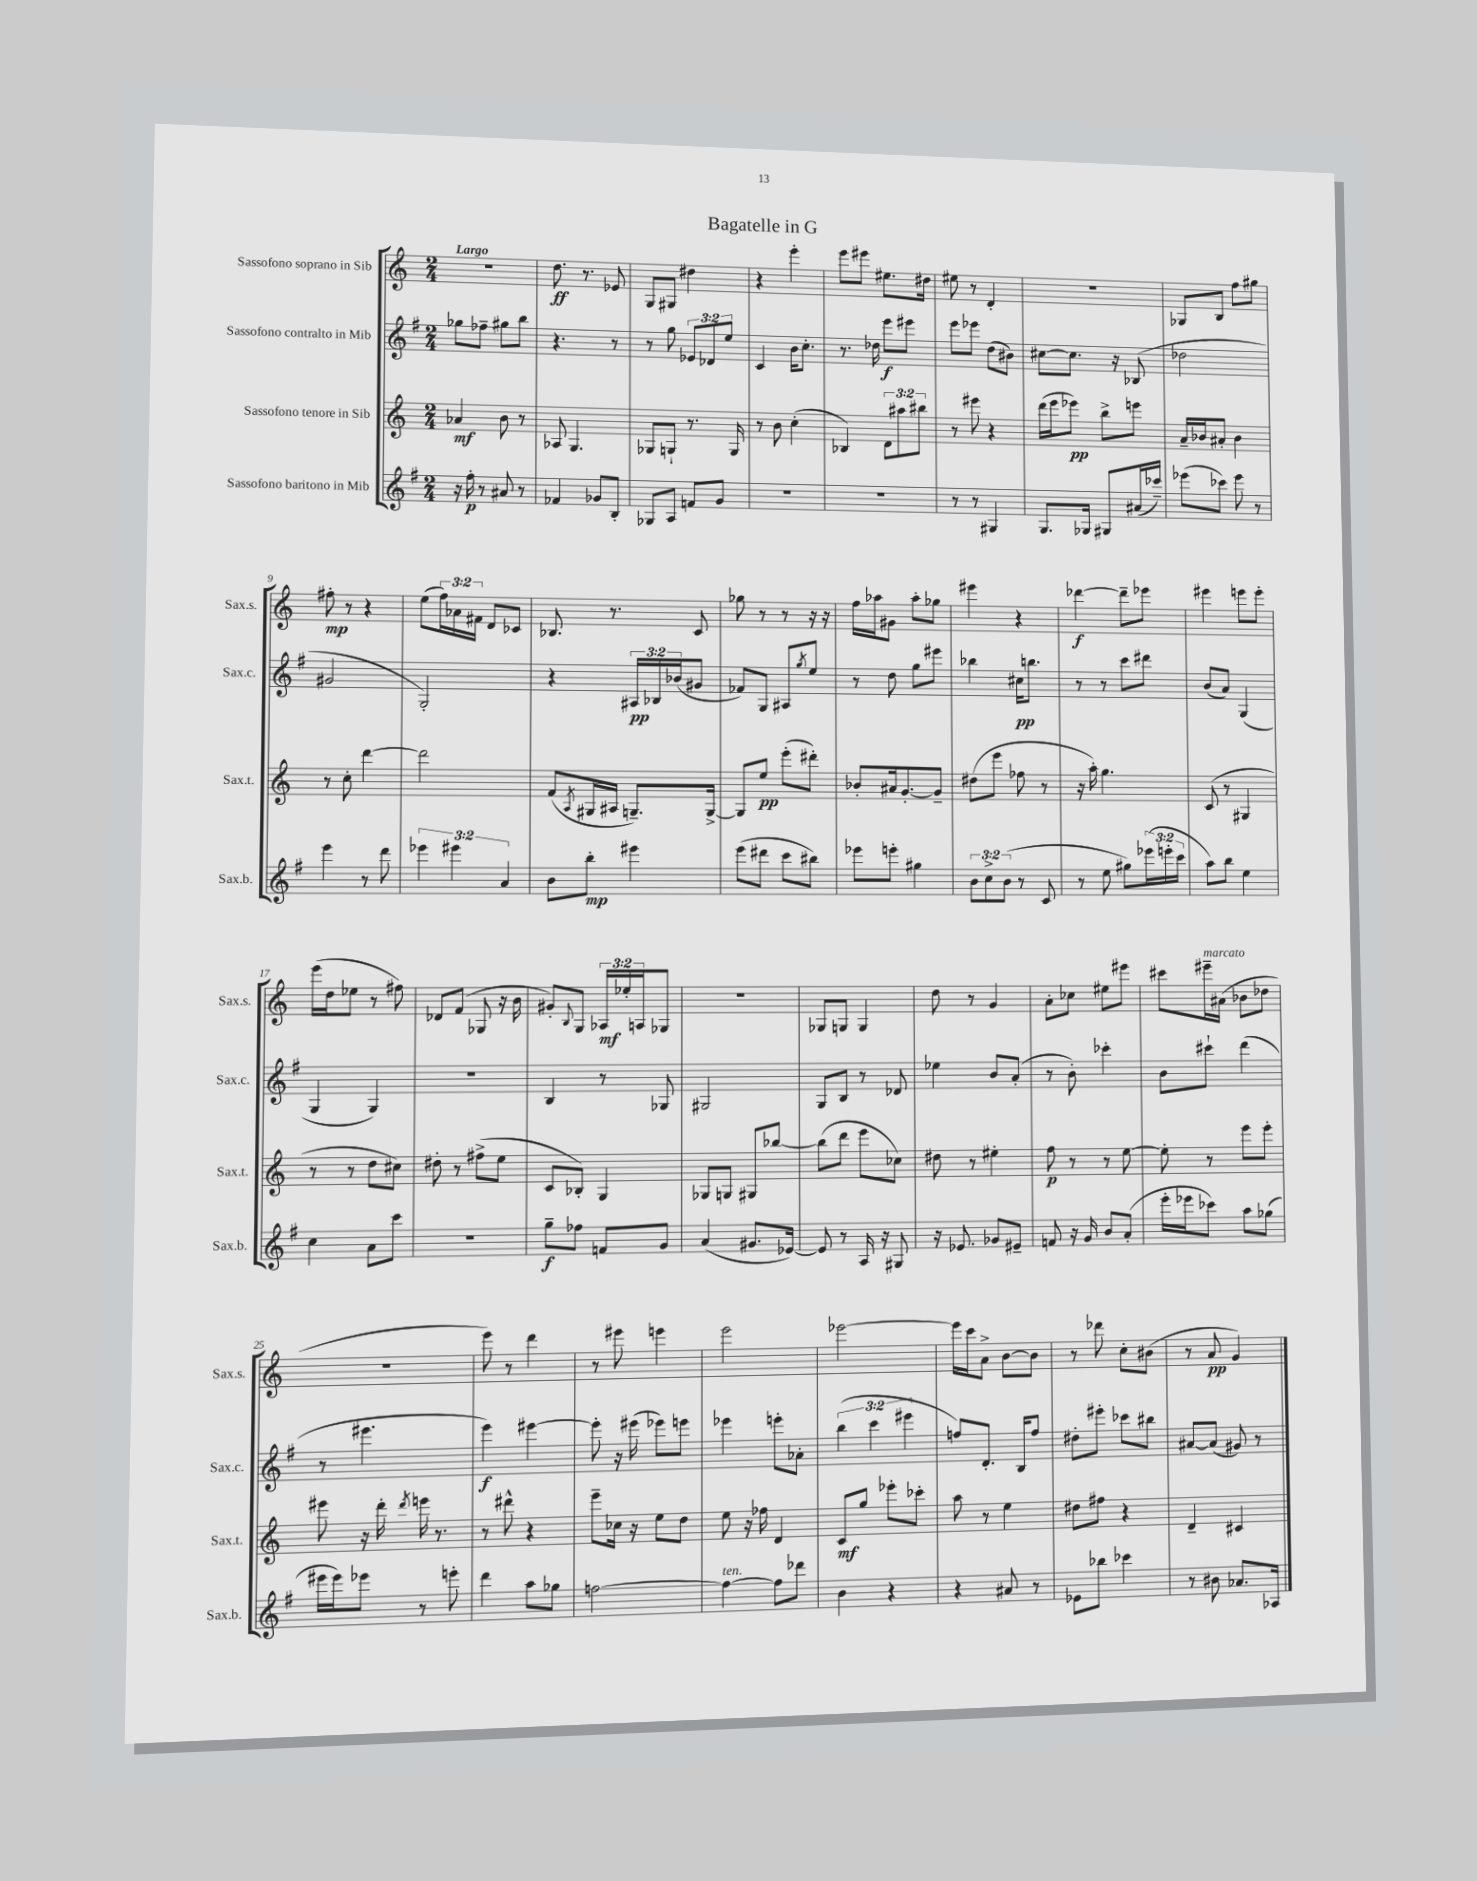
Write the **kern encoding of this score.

**kern	**dynam	**kern	**dynam	**kern	**dynam	**kern	**dynam
*part4	*part4	*part3	*part3	*part2	*part2	*part1	*part1
*staff4	*staff4	*staff3	*staff3	*staff2	*staff2	*staff1	*staff1
*I"Sassofono baritono in Mib	*	*I"Sassofono tenore in Sib	*	*I"Sassofono contralto in Mib	*	*I"Sassofono soprano in Sib	*
*I'Sax.b.	*	*I'Sax.t.	*	*I'Sax.c.	*	*I'Sax.s.	*
*clefG2	*	*clefG2	*	*clefG2	*	*clefG2	*
*k[f#]	*	*k[]	*	*k[f#]	*	*k[]	*
*M2/4	*	*M2/4	*	*M2/4	*	*M2/4	*
=1	=1	=1	=1	=1	=1	=1	=1
!	!	!	!	!	!	!LO:TX:a:B:t=Largo	!
16r	.	4a-X/	mf	8gg-X\L	.	2r	.
16ff#'\	p	.	.	.	.	.	.
8r	.	.	.	8ff-X~\J	.	.	.
8a#X/	.	8b\	.	8gg#X\L	.	.	.
8r	.	8r	.	8bb\J	.	.	.
=2	=2	=2	=2	=2	=2	=2	=2
4f-X/	.	8A-X/	.	4.r	.	8.dd\	ff
.	.	4.G/	.	.	.	.	.
.	.	.	.	.	.	8.r	.
8g-X/L	.	.	.	.	.	.	.
8B'/J	.	.	.	8r	.	8e-X/	.
=3	=3	=3	=3	=3	=3	=3	=3
8G-X/L	.	8G-X/L	.	8r	.	8G/L	.
8A/J	.	8Gn`/J	.	8gg\	.	8G#X/J	.
8fn/L	.	8.r	.	12e-X/L	.	4dd#X\	.
.	.	.	.	12d-X/	.	.	.
8g/J	.	.	.	.	.	.	.
.	.	.	.	12ee/J	.	.	.
.	.	16G/	.	.	.	.	.
=4	=4	=4	=4	=4	=4	=4	=4
2r	.	8r	.	4c/	.	4r	.
.	.	8b\	.	.	.	.	.
.	.	(4cc'\	.	16b\KL	.	4eee'\	.
.	.	.	.	8.cc'\J	.	.	.
=5	=5	=5	=5	=5	=5	=5	=5
2r	.	4B-X/)	.	8.r	.	8eee\L	.
.	.	.	.	.	.	8eee#X\J	.
.	.	.	.	16dd-X\	.	.	.
.	.	12d\L	.	8eee\L	f	8.ee#X\L	.
.	.	12aa#X\	.	.	.	.	.
.	.	.	.	8eee#X\J	.	.	.
.	.	12bb#X\J	.	.	.	.	.
.	.	.	.	.	.	16dd#X\Jk	.
=6	=6	=6	=6	=6	=6	=6	=6
8r	.	8r	.	8eee\L	.	8ee#X\	.
8r	.	8eee#X\	.	8eee-X\J	.	8r	.
4G#X/	.	4r	.	(8dd\L	.	4d'/	.
.	.	.	.	8b#X\J)	.	.	.
=7	=7	=7	=7	=7	=7	=7	=7
8.G/L	.	(16ddd\LL	.	[8cc#X\L	.	2r	.
.	.	16eee\J	.	.	.	.	.
.	.	8eee-X\J)	pp	8.cc#\J]	.	.	.
16G-X/Jk	.	.	.	.	.	.	.
8G#X/L	.	8bb^\L	.	.	.	.	.
.	.	.	.	16r	.	.	.
(16a#X/L	.	8eeen\J	.	(8B-X/	.	.	.
16ccc-X~/JJ)	.	.	.	.	.	.	.
=8	=8	=8	=8	=8	=8	=8	=8
(8eee-X\L	.	16a~/LL	.	2dd-X\	.	8G-X/L	.
.	.	16b-X/J	.	.	.	.	.
8ccc-X\J)	.	8a#X'/J	.	.	.	8B/J	.
8eee-\	.	4b-\	.	.	.	8ff\L	.
8r	.	.	.	.	.	8gg#X\J	.
!!LO:LB:g=z
=9	=9	=9	=9	=9	=9	=9	=9
4eee\	.	8r	.	2g#X/	.	8ff#X'\	mp
.	.	8cc'\	.	.	.	8r	.
8r	.	[4ddd\	.	.	.	4r	.
8ddd\	.	.	.	.	.	.	.
=10	=10	=10	=10	=10	=10	=10	=10
6eee-X\	.	2ddd\]	.	2G'/)	.	(8ee\L	.
.	.	.	.	.	.	24ff\L)	.
6eee#X\	.	.	.	.	.	24a-X\	.
.	.	.	.	.	.	24f#X\JJ	.
.	.	.	.	.	.	8d/L	.
6a/	.	.	.	.	.	.	.
.	.	.	.	.	.	8c-X/J	.
=11	=11	=11	=11	=11	=11	=11	=11
8b\L	.	(8f/L	.	4r	.	8.B-X/	.
.	.	8qA/	.	.	.	.	.
8bb'\J	mp	16G#X/L	.	.	.	.	.
.	.	16A#X/JJ	.	.	.	8.r	.
4eee#X\	.	8.Gn~/L)	.	24A#X/LL	pp	.	.
.	.	.	.	24B-X/	.	.	.
.	.	.	.	(24b-X/J	.	.	.
.	.	.	.	8g#X/J	.	8c/	.
.	.	[16G^/Jk	.	.	.	.	.
=12	=12	=12	=12	=12	=12	=12	=12
(8eee\L	.	8G/L]	.	8f-X/L)	.	8gg-X\	.
8ddd#X\J	.	8ee/J	pp	8G/J	.	8r	.
8ccc\L	.	(8eee'\L	.	8A#X/L	.	8r	.
.	.	.	.	8qgg/	.	.	.
8bb#X\J)	.	8ddd#X'\J)	.	8ee/J	.	16r	.
.	.	.	.	.	.	16r	.
=13	=13	=13	=13	=13	=13	=13	=13
8eee-X\L	.	8b-X'/L	.	8r	.	16ff\LL	.
.	.	.	.	.	.	16aa-X\J	.
8eeen'\J	.	16a#X/k	.	8dd\	.	8g#X\J	.
.	.	[8.g'/	.	.	.	.	.
4gg#X\	.	.	.	8gg\L	.	8aa-'\L	.
.	.	8g~/J]	.	8eee#X\J	.	8gg-X\J	.
=14	=14	=14	=14	=14	=14	=14	=14
12b\L	.	(8dd#X\L	.	4bb-X\	.	4eee#X\	.
12cc^\	.	.	.	.	.	.	.
.	.	8eee\J	.	.	.	.	.
(12b\J	.	.	.	.	.	.	.
8r	.	8ff-X\	.	16cc#X\KL	pp	4r	.
.	.	.	.	8.bbn\J	.	.	.
8c/	.	8r	.	.	.	.	.
=15	=15	=15	=15	=15	=15	=15	=15
8r	.	16r	.	8r	.	[4ddd-X\	f
.	.	16aa'\)	.	.	.	.	.
8ee\	.	4.gg\	.	8r	.	.	.
8gg#X\L)	.	.	.	8ccc\L	.	8ddd-~\L]	.
(24eee-X\L	.	.	.	8ddd#X\J	.	8eee-X\J	.
24eeen'\	.	.	.	.	.	.	.
24ccc\JJ	.	.	.	.	.	.	.
=16	=16	=16	=16	=16	=16	=16	=16
8aa\L)	.	(8c/	.	(8b/L	.	4eee#X\	.
8bb\J	.	8r	.	8a/J)	.	.	.
4ee\	.	4G#X/	.	(4G/	.	8eeen\L	.
.	.	.	.	.	.	8eee'\J	.
!!LO:LB:g=z
=17	=17	=17	=17	=17	=17	=17	=17
4cc\	.	8r	.	4G/	.	(16eee\LL	.
.	.	.	.	.	.	16dd\J	.
.	.	8r	.	.	.	8ee-X\J	.
8a\L	.	8dd\L	.	4G/)	.	8r	.
8ccc\J	.	8cc#X\J)	.	.	.	8ff#X\)	.
=18	=18	=18	=18	=18	=18	=18	=18
2r	.	8dd#X'\	.	2r	.	8d-X/L	.
.	.	8r	.	.	.	(8f/J	.
.	.	(8ff#X^\L	.	.	.	8G-X/	.
.	.	8ee\J	.	.	.	16r	.
.	.	.	.	.	.	16b\	.
=19	=19	=19	=19	=19	=19	=19	=19
8gg~\L	f	8c/L	.	4B/	.	8g#X'/L)	.
.	.	.	.	.	.	8qqB/	.
8ff-X\J	.	8B-X'/J)	.	.	.	8G/J	.
8fn/L	.	4G/	.	8r	.	24A-X/LL	mf
.	.	.	.	.	.	24ee-X'/	.
.	.	.	.	.	.	24An/J	.
8g/J	.	.	.	8G-X/	.	8G-X/J	.
=20	=20	=20	=20	=20	=20	=20	=20
(4a/	.	8G-X/L	.	2G#X/	.	2r	.
.	.	8Gn/J	.	.	.	.	.
8.g#X/L	.	8G#X/L	.	.	.	.	.
.	.	[8bb-X/J	.	.	.	.	.
[16e-X/Jk)	.	.	.	.	.	.	.
=21	=21	=21	=21	=21	=21	=21	=21
8e-/]	.	(8bb-\L]	.	8G/L	.	8G-X/L	.
8r	.	8ddd\J	.	8B/J	.	8Gn/J	.
16A/	.	8eee\L	.	8r	.	4G/	.
16r	.	.	.	.	.	.	.
8G#X/	.	8cc-X\J)	.	8d-X/	.	.	.
=22	=22	=22	=22	=22	=22	=22	=22
16r	.	8dd#X\	.	4ee-X\	.	8dd\	.
8.e-X/	.	.	.	.	.	.	.
.	.	8r	.	.	.	8r	.
8g-X/L	.	4ee#X'\	.	8b/L	.	4g/	.
8e#X~/J	.	.	.	(8a'/J	.	.	.
=23	=23	=23	=23	=23	=23	=23	=23
8fn/	.	8ff\	p	8r	.	8a'\L	.
16r	.	8r	.	8b'\)	.	8cc-X\J	.
16g/	.	.	.	.	.	.	.
8b/L	.	8r	.	4ccc-X'\	.	8ee#X\L	.
(8a'/J	.	[8ee\	.	.	.	8eee#X\J	.
=24	=24	=24	=24	=24	=24	=24	=24
16eee'\LL	.	8ee'\]	.	8b\L	.	8ccc#X\L	.
16eee-X\J	.	.	.	.	.	.	.
!	!	!	!	!	!	!LO:TX:a:i:t=marcato	!
8ccc-X\J)	.	8r	.	8ccc#X`\J	.	16eee#X~\L	.
.	.	.	.	.	.	(16a#X\JJ	.
8aa\L	.	8eee\L	.	(4ddd\	.	8b-X\L	.
(8gg-X\J	.	8eee'\J	.	.	.	8dd-X\J	.
!!LO:LB:g=z
=25	=25	=25	=25	=25	=25	=25	=25
16eee#X\LL	.	8eee#X\	.	8r	.	2r	.
16eee#\J)	.	.	.	.	.	.	.
8eee-X\J	.	16r	.	4.eee#X\	.	.	.
.	.	16ddd'\	.	.	.	.	.
.	.	8qddd/	.	.	.	.	.
8r	.	16eeen\	.	.	.	.	.
.	.	8.r	.	.	.	.	.
8eeen'\	.	.	.	.	.	.	.
=26	=26	=26	=26	=26	=26	=26	=26
4ddd\	.	8r	.	4eee\)	f	8eee\)	.
.	.	8ddd#X^^\	.	.	.	8r	.
8aa\L	.	4r	.	[4eee#X\	.	4ddd\	.
8gg-X\J	.	.	.	.	.	.	.
=27	=27	=27	=27	=27	=27	=27	=27
[2ffn\	.	8eee~\L	.	8eee#'\]	.	8r	.
.	.	16cc-X\Jk	.	16r	.	8eee#X\	.
.	.	16r	.	(16eee#X\	.	.	.
.	.	8ee\L	.	8eee-X\L)	.	4eeen\	.
.	.	8dd\J	.	8eeen\J	.	.	.
=28	=28	=28	=28	=28	=28	=28	=28
!LO:TX:a:i:t=ten.	!	!	!	!	!	!	!
4ff\_	.	8ee\	.	4eee-X\	.	2eee\	.
.	.	16r	.	.	.	.	.
.	.	16ff-X\	.	.	.	.	.
8ff\L]	.	4d/	.	8eeen'\L	.	.	.
8ddd-X\J	.	.	.	8a-X'\J	.	.	.
=29	=29	=29	=29	=29	=29	=29	=29
4b\	.	8c/L	mf	(6bb\	.	[2eee-X\	.
.	.	8gg/J	.	.	.	.	.
.	.	.	.	6ccc\	.	.	.
4r	.	8eee-X'\L	.	.	.	.	.
.	.	.	.	6eee#X\	.	.	.
.	.	8ccc-X'\J	.	.	.	.	.
=30	=30	=30	=30	=30	=30	=30	=30
4r	.	8aa\	.	8ffn/L)	.	16eee-\LL]	.
.	.	.	.	.	.	16ccc\J	.
.	.	8r	.	8.d'/J	.	8a^\J	.
8a#X/	.	4ee\	.	.	.	[8b\L	.
.	.	.	.	16B/KL	.	.	.
8r	.	.	.	8ff/J	.	8b\J]	.
=31	=31	=31	=31	=31	=31	=31	=31
8e-X\L	.	8dd#X\L	.	8dd#X'\L	.	8r	.
8bb-X\J	.	8ff#X\J	.	8eee#X'\J	.	8ddd-X\	.
4ccc-X\	.	4r	.	8ccc-X\L	.	8cc'\L	.
.	.	.	.	8bb#X\J	.	(8b#X\J	.
=32	=32	=32	=32	=32	=32	=32	=32
8r	.	4d~/	.	[8a#X/L	.	8r	.
8b#X\	.	.	.	(8a#/J]	.	8a/	pp
8.a-X/L	.	4c#X/	.	8g#X/)	.	4g/)	.
.	.	.	.	8r	.	.	.
16A-X/Jk	.	.	.	.	.	.	.
==	==	==	==	==	==	==	==
*-	*-	*-	*-	*-	*-	*-	*-
